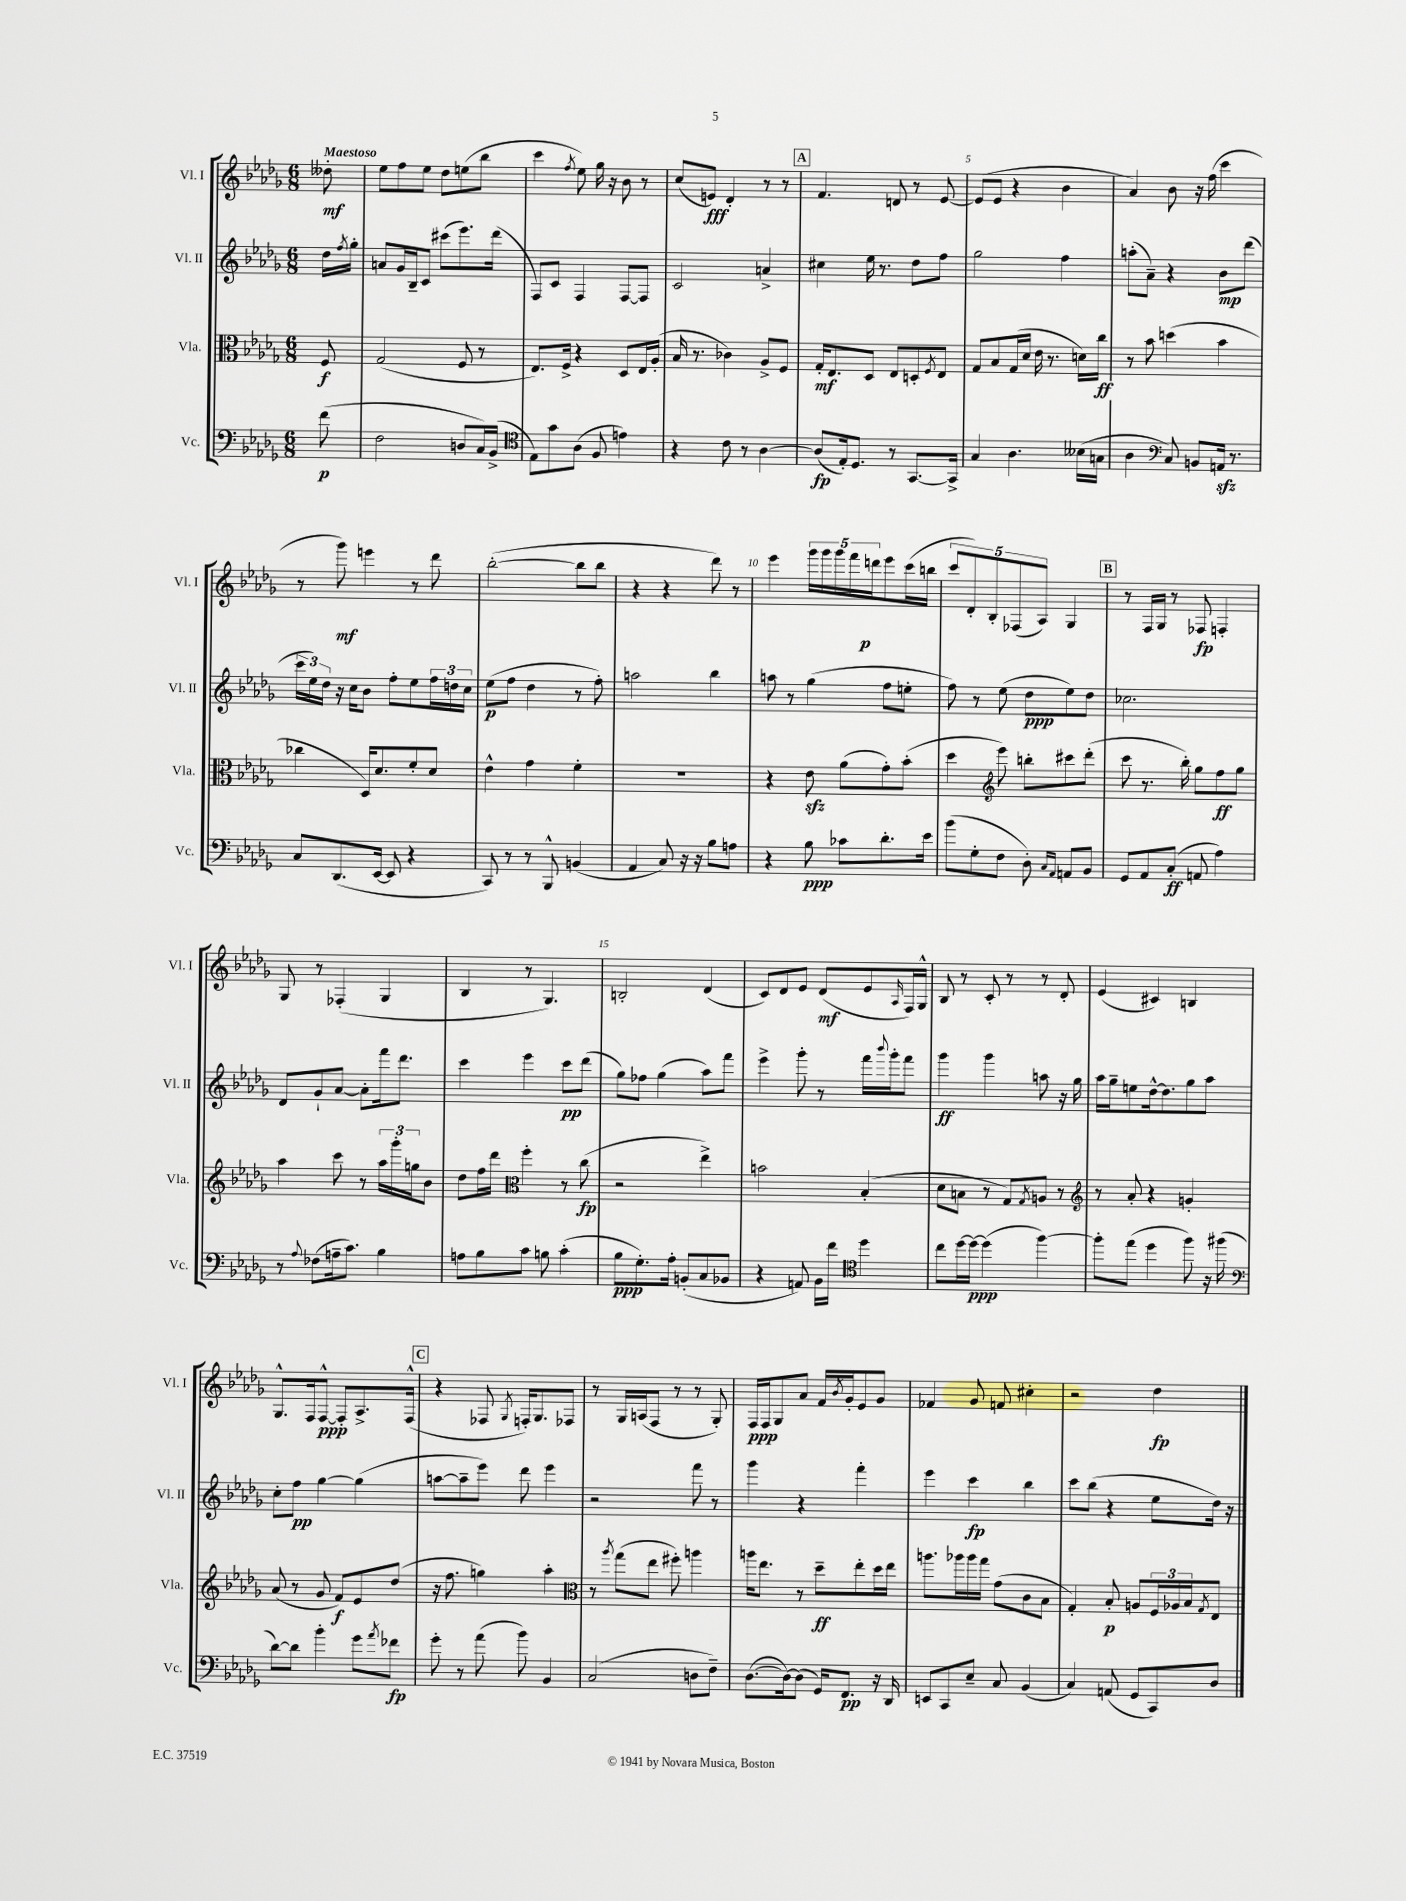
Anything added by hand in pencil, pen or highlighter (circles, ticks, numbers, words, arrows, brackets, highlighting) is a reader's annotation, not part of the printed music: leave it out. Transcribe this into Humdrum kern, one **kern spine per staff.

**kern	**kern	**kern	**kern
*staff4	*staff3	*staff2	*staff1
*clefF4	*clefC3	*clefG2	*clefG2
*k[b-e-a-d-g-]	*k[b-e-a-d-g-]	*k[b-e-a-d-g-]	*k[b-e-a-d-g-]
*M6/8	*M6/8	*M6/8	*M6/8
(8f	8F	16dd-	8dd--'
.	.	8qff	.
.	.	16gg-'	.
=	=	=	=
2F	(2G-	8a	8ee-
.	.	16g-	8ff
.	.	16B-~	.
.	.	8c	8ee-
.	.	(8ccc#	8dd-
8D	8F	8.eee-)	(8ee
16C)	8r	.	8bb-
(16BB-^	.	(16ddd-	.
=	=	=	=
*clefC4	*	*	*
8E-)	8.E-)	8F)	4ccc
8g-	.	8c	.
.	16F^	.	.
.	.	.	8qff
(8A-	4r	4F	8ee-)
8F	.	.	16gg-
.	.	.	16r
4e)	8D-	[8F	8b-
.	16E-	8F]	8r
.	(16A-'	.	.
=	=	=	=
4r	16B-	2c	(8cc
.	8.r	.	.
.	.	.	8e)
8c	4c-)	.	4d-'
8r	.	.	.
[4A-	8A-^	4a^	8r
.	8F	.	8r
=	=	=	=
(8A-]	16G-'	4cc#	4.f
.	8.E-	.	.
16E-')	.	.	.
8.D-	.	.	.
.	8D-	16ee-	.
.	.	8.r	.
8r	8E-	.	8d
[8.GG-	8D'	8dd-	8r
.	8qF	.	.
.	8E-	8ff	[8e-
16GG-^]	.	.	.
=	=	=	=
4G-	8G-	2gg-	(8e-]
.	8B-	.	8e-
4.A-	(16G-	.	4r
.	16d-	.	.
.	16e-	.	.
.	8.r	.	.
.	.	4ff	4b-
(16B--	16d)	.	.
16G	16cc	.	.
=	=	=	=
4A-	8r	(8aa'	4a-)
.	8b-	8a-~)	.
*clefF4	*	*	*
8C)	(4dd	4r	8b-
8BB	.	.	16r
.	.	.	(16ff
16AA	4b-	8b-	4ccc
8.r	.	.	.
.	.	(8ddd-	.
=	=	=	=
8C	4cc-	24ccc	8r
.	.	24ee-)	.
.	.	24dd-	.
(8.DD-	.	16r	8ggg-)
.	.	16cc	.
.	16D-)	8b-	4eee
[16EE-	8.d-	.	.
8EE-]	.	8ff'	.
4r	8f'	8ee-	8r
.	8d-	24ff	8ddd-
.	.	24dd	.
.	.	24cc	.
=	=	=	=
8CC)	4e-^^	(8ee-	([2bb-'
8r	.	8ff	.
8r	4g-	4dd-	.
8BBB-^^	.	.	.
(4BB	4f'	8r	8bb-]
.	.	8ff')	8bb-
=	=	=	=
4AA-	2.r	2aa	4r
8C)	.	.	4r
16r	.	.	.
16r	.	.	.
8B-	.	4bb-	8ddd-)
8A	.	.	8r
=	=	=	=
4r	4r	8aa	4eee-
.	.	8r	.
8B-	8e-	(4gg-	20ggg-
.	.	.	20ggg-
.	.	.	20ggg-
8c-	(8a-	.	.
.	.	.	20fff
.	.	.	20ddd
8.d-'	8g-')	8ff	8eee-
.	(8b-'	8ee'	(16ccc
16e-	.	.	16bb
=	=	=	=
(8b-	4dd-	8ff)	10ccc
.	.	.	10d-')
8G-'	.	8r	.
.	.	.	10B-'
*	*clefG2	*	*
8F	8eee-)	(8ee-	.
.	.	.	(10F-
8D-')	8bb'	8dd-	.
.	.	.	10A-)
16qqC	.	.	.
16qqAA-	.	.	.
8AA	8ccc#	8ee-)	4G-
8BB-	(8ddd-'	8dd-	.
=	=	=	=
8GG-	8ccc	2.cc-	8r
8AA-	8.r	.	16F
.	.	.	16G-
(8C'	.	.	8r
.	16bb-')	.	.
8AA	8gg-	.	8F-
4A-)	8ff	.	4F'
.	8gg-	.	.
=	=	=	=
8r	4aa-	8d-	8G-
8qqA-	.	.	.
(8F-	.	8g-`	8r
16A~	8ccc	[8a-	(4F-'
8.c)	.	.	.
.	8r	8a-']	.
4B-	24aa-	16fff	4G-
.	24ggg-'	.	.
.	.	8.ddd-	.
.	24gg	.	.
.	8b-	.	.
=	=	=	=
8A	8dd-	4ccc	4B-
8B-	16ff	.	.
.	16ddd-	.	.
*	*clefC3	*	*
8c	4ff'	4eee-	8r
8B	.	.	4.G-)
(4c'	8r	8ccc	.
.	(8cc	(8ddd-	.
=	=	=	=
8B-	2r	8gg-)	2B'
8.G-')	.	8ff-	.
.	.	(4gg-	.
16A-'	.	.	.
(8BB'	.	.	.
8C	4ee-^)	8aa-)	(4d-
8BB-	.	8fff	.
=	=	=	=
4r	2b	4eee-^	8c)
.	.	.	8d-
8AA)	.	8ggg-'	8e-
16BB-	.	8r	(8d-
16f	.	.	.
*clefC4	*	*	*
4dd-	(4B-'	16fff	8e-
.	.	8qqbbb-	.
.	.	16ggg-'	.
.	.	.	16qqA-
.	.	8fff	16F)
.	.	.	16G-^^
=	=	=	=
8cc	8d-	4ggg-	8B-
[16dd-	8B	.	8r
16dd-_	.	.	.
(4dd-]	8r	4ggg-	8c'
.	8G-)	.	8r
.	8qG-	.	.
[4ff)	8A	8aa	8r
.	8r	16r	8d-'
.	.	16gg-	.
=	=	=	=
*	*clefG2	*	*
8ff']	8r	16aa-	(4e-
.	.	16gg-~	.
(8ee-	8a-'	8ee	.
4dd-	4r	[16dd-^^	4c#)
.	.	8.dd-]	.
8ff)	4g'	8gg-	4B
16r	.	8aa-	.
(16ff#	.	.	.
=	=	=	=
*clefF4	*	*	*
[8d-)	(8a-	8cc'	8.G-^^
8d-]	8r	8ff	.
.	.	.	16F
4b-'	8g-	[4gg-	[8F^^
.	8f)	.	8F']
8g-	8e-	(4gg-]	8.A-^
8qa-	.	.	.
8f-	(8dd-	.	.
.	.	.	(16F^^
=	=	=	=
8g-'	16r	[8aa	4r
.	8.ff	.	.
8r	.	8aa~]	.
(8a-	4gg)	8eee-)	8F-
.	.	.	8qG-
8b-)	.	8ddd-	16F')
.	.	.	8.G-
4BB-	4aa-'	4eee-	.
.	.	.	8F-
=	=	=	=
*	*clefC3	*	*
(2C	8r	2r	8r
.	8qaa-	.	.
.	(8gg-	.	16G-
.	.	.	(16A
.	8ee-	.	8F
.	8ff#')	.	8r
8D	4aa	8fff	8r
8F~)	.	8r	8G-')
=	=	=	=
([8.D-	16aa	4ggg-	16F
.	8.ee-	.	16F
.	.	.	8G-
16D-_)	.	.	.
(8D-]	8r	4r	8a-
16GG-)	8dd-~	.	16f
.	.	.	8qb-
8.FF	.	.	16g-'
.	8ee-'	4fff'	8e-
16r	16dd-	.	8g-
16DD-	16ee-	.	.
=	=	=	=
8EE	8.aa	4eee-	4f-
8CC	.	.	.
.	16aa-	.	.
8E-~	16aa-	4ccc	8g-
.	16gg-	.	.
8C	(8g-	.	8f
(4BB-	8c	4bb-	4cc#'
.	8B-	.	.
=	=	=	=
4C)	4G-')	8ccc	2r
.	.	(8bb-	.
(8AA	8B-'	4r	.
8GG-	8A	.	.
8CC)	24F	8ee-	4dd-
.	24A-	.	.
.	24B-	.	.
.	8qG-	.	.
8D-	8E-	16dd-)	.
.	.	16r	.
==	==	==	==
*-	*-	*-	*-
